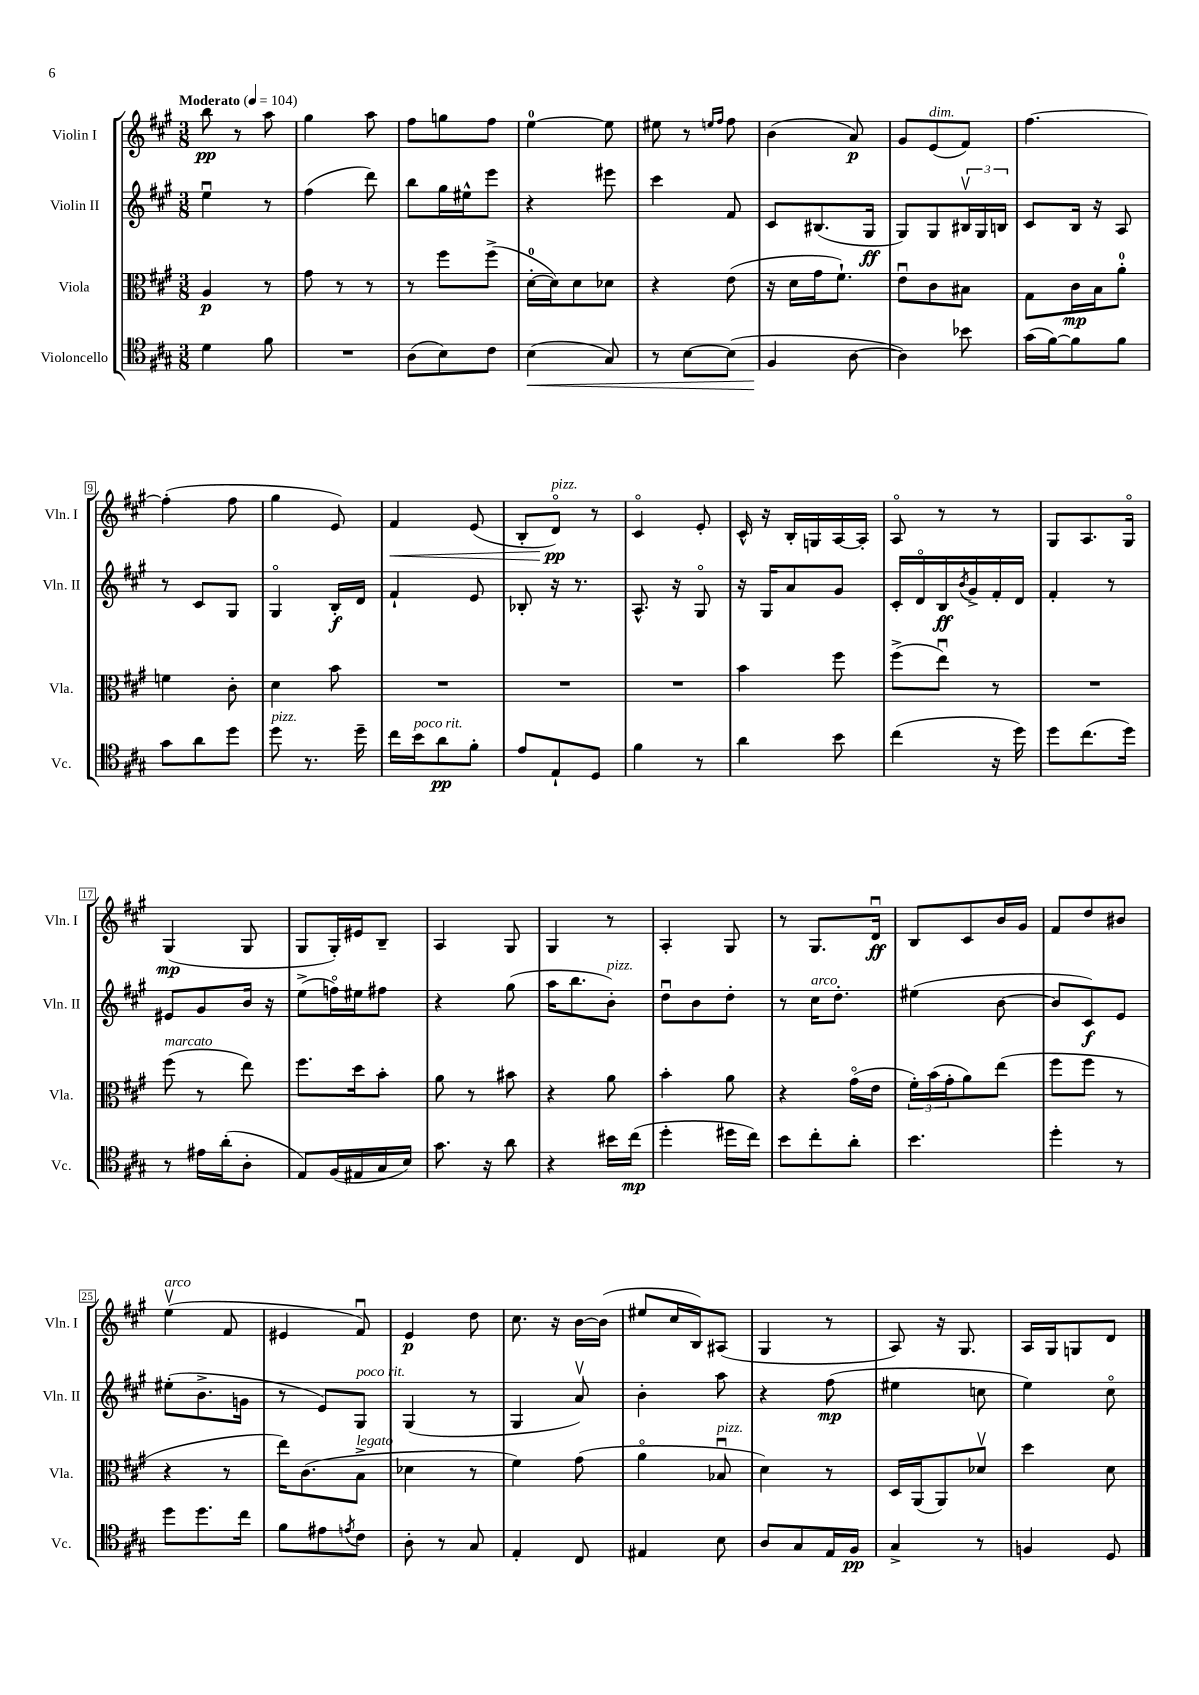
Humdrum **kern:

**kern	**kern	**kern	**kern
*staff4	*staff3	*staff2	*staff1
*clefC4	*clefC3	*clefG2	*clefG2
*k[f#c#g#]	*k[f#c#g#]	*k[f#c#g#]	*k[f#c#g#]
*M3/8	*M3/8	*M3/8	*M3/8
*MM104	*MM104	*MM104	*MM104
4d	4A	4eeu	8bb
.	.	.	8r
8f#	8r	8r	8aa
=	=	=	=
4.r	8g#	(4ff#	4gg#
.	8r	.	.
.	8r	8ddd)	8aa
=	=	=	=
(8A	8r	8bb	8ff#
8B)	8ff#	16gg#	8gg
.	.	16ee#^^	.
8c#	(8ff#^	8eee	8ff#
=	=	=	=
(4B	[16d'	4r	[4ee
.	16d])	.	.
.	8d	.	.
8G#)	8d-	8eee#	8ee]
=	=	=	=
8r	4r	4ccc#	8ee#
[8B	.	.	8r
.	.	.	16qqee
.	.	.	16qqff#
(8B]	(8e	8f#	8ff#
=	=	=	=
4F#	16r	8c#	(4b
.	16d	.	.
.	16g#	(8.B#	.
.	8.f#`)	.	.
[8A	.	.	8a)
.	.	16G#	.
=	=	=	=
4A])	8eu	8G#)	8g#
.	8c#	8G#	(8e
8b-	8B#	24B#v	8f#)
.	.	24G#	.
.	.	24B	.
=	=	=	=
(16g#	8G#	8c#	[4.ff#
[16f#)	.	.	.
8f#]	16c#	16B	.
.	16B	16r	.
8f#	8a'	8A	.
=	=	=	=
8g#	4f	8r	(4ff#']
8a	.	8c#	.
8dd	8c#'	8G#	8ff#
=	=	=	=
8dd	4d	4G#o	4gg#
8.r	.	.	.
.	8b	16B'	8e)
16dd~	.	16d	.
=	=	=	=
16cc#	4.r	4f#`	4f#
16b	.	.	.
8a	.	.	.
8f#'	.	8e	(8e
=	=	=	=
8e	4.r	8B-'	8B'
8E`	.	16r	8do)
.	.	8.r	.
8D	.	.	8r
=	=	=	=
4f#	4.r	8.A^^	4c#o
.	.	16r	.
8r	.	8G#o	8e'
=	=	=	=
4a	4b	16r	16c#^^
.	.	16G#	16r
.	.	8a	16B'
.	.	.	16G
8b	8ff#	8g#	[16A
.	.	.	16A']
=	=	=	=
(4cc#	(8ff#^	16c#'	8Ao
.	.	16do	.
.	8eeu)	16B	8r
.	.	8qb	.
.	.	16g#^	.
16r	8r	16f#'	8r
16dd)	.	16d	.
=	=	=	=
8dd	4.r	4f#'	8G#
(8.cc#	.	.	8.A
.	.	8r	.
16dd)	.	.	16G#o
=	=	=	=
8r	(8ff#	8e#	(4G#
16e#	8r	8g#	.
(16a'	.	.	.
8A'	8ee)	16b	8G#
.	.	16r	.
=	=	=	=
8E)	8.ff#	(8ee^	8G#
(16F#	.	16ffo)	16G#')
16E#	16dd	16ee#	16e#
16G#	8b'	8ff#	8B~
16B)	.	.	.
=	=	=	=
8.g#	8a	4r	4A
.	8r	.	.
16r	.	.	.
8a	8b#	(8gg#	8G#
=	=	=	=
4r	4r	16aa	4G#
.	.	8.bb	.
16b#	8a	8b')	8r
(16cc#	.	.	.
=	=	=	=
4dd'	4b'	8ddu	4A'
.	.	8b	.
16dd#	8a	8dd'	8G#
16cc#)	.	.	.
=	=	=	=
8b	4r	8r	8r
8cc#'	.	16cc#	8.G#
.	.	8.dd'	.
8a'	(16g#o	.	.
.	16e	.	16du
=	=	=	=
4.b	24f#')	(4ee#	8B
.	(24b	.	.
.	24g#'	.	.
.	8a)	.	8c#
.	(8ee	[8b	16b
.	.	.	16g#
=	=	=	=
4dd'	8ff#	8b]	8f#
.	8ff#	8c#)	8dd
8r	8r	8e	8b#
=	=	=	=
8dd	4r	(8ee#'	(4eev
8.dd	.	8.b^	.
.	8r	.	8f#
16cc#	.	16g	.
=	=	=	=
8f#	16ee)	8r	4e#
.	(8.c#	.	.
8e#	.	8e)	.
8qe	.	.	.
8c#	8B^	8G#	8f#u)
=	=	=	=
8A'	4d-	(4G#	4e
8r	.	.	.
8G#	8r	8r	8dd
=	=	=	=
4E'	4f#)	4G#	8.cc#
.	.	.	16r
8C#	(8g#	8av)	[16b
.	.	.	(16b]
=	=	=	=
4E#	4ao	4b'	8ee#
.	.	.	16cc#
.	.	.	16B)
8B	8B-u	8aa	(8A#
=	=	=	=
8A	4d)	4r	4G#
8G#	.	.	.
16E	8r	(8ff#	8r
16F#	.	.	.
=	=	=	=
4G#^	16D	4ee#	8A)
.	(16AA	.	.
.	8AA)	.	16r
.	.	.	8.G#
8r	8d-v	8cc	.
=	=	=	=
4F	4dd	4ee)	16A
.	.	.	16G#
.	.	.	8G
8D	8d	8cc#o	8d
==	==	==	==
*-	*-	*-	*-
